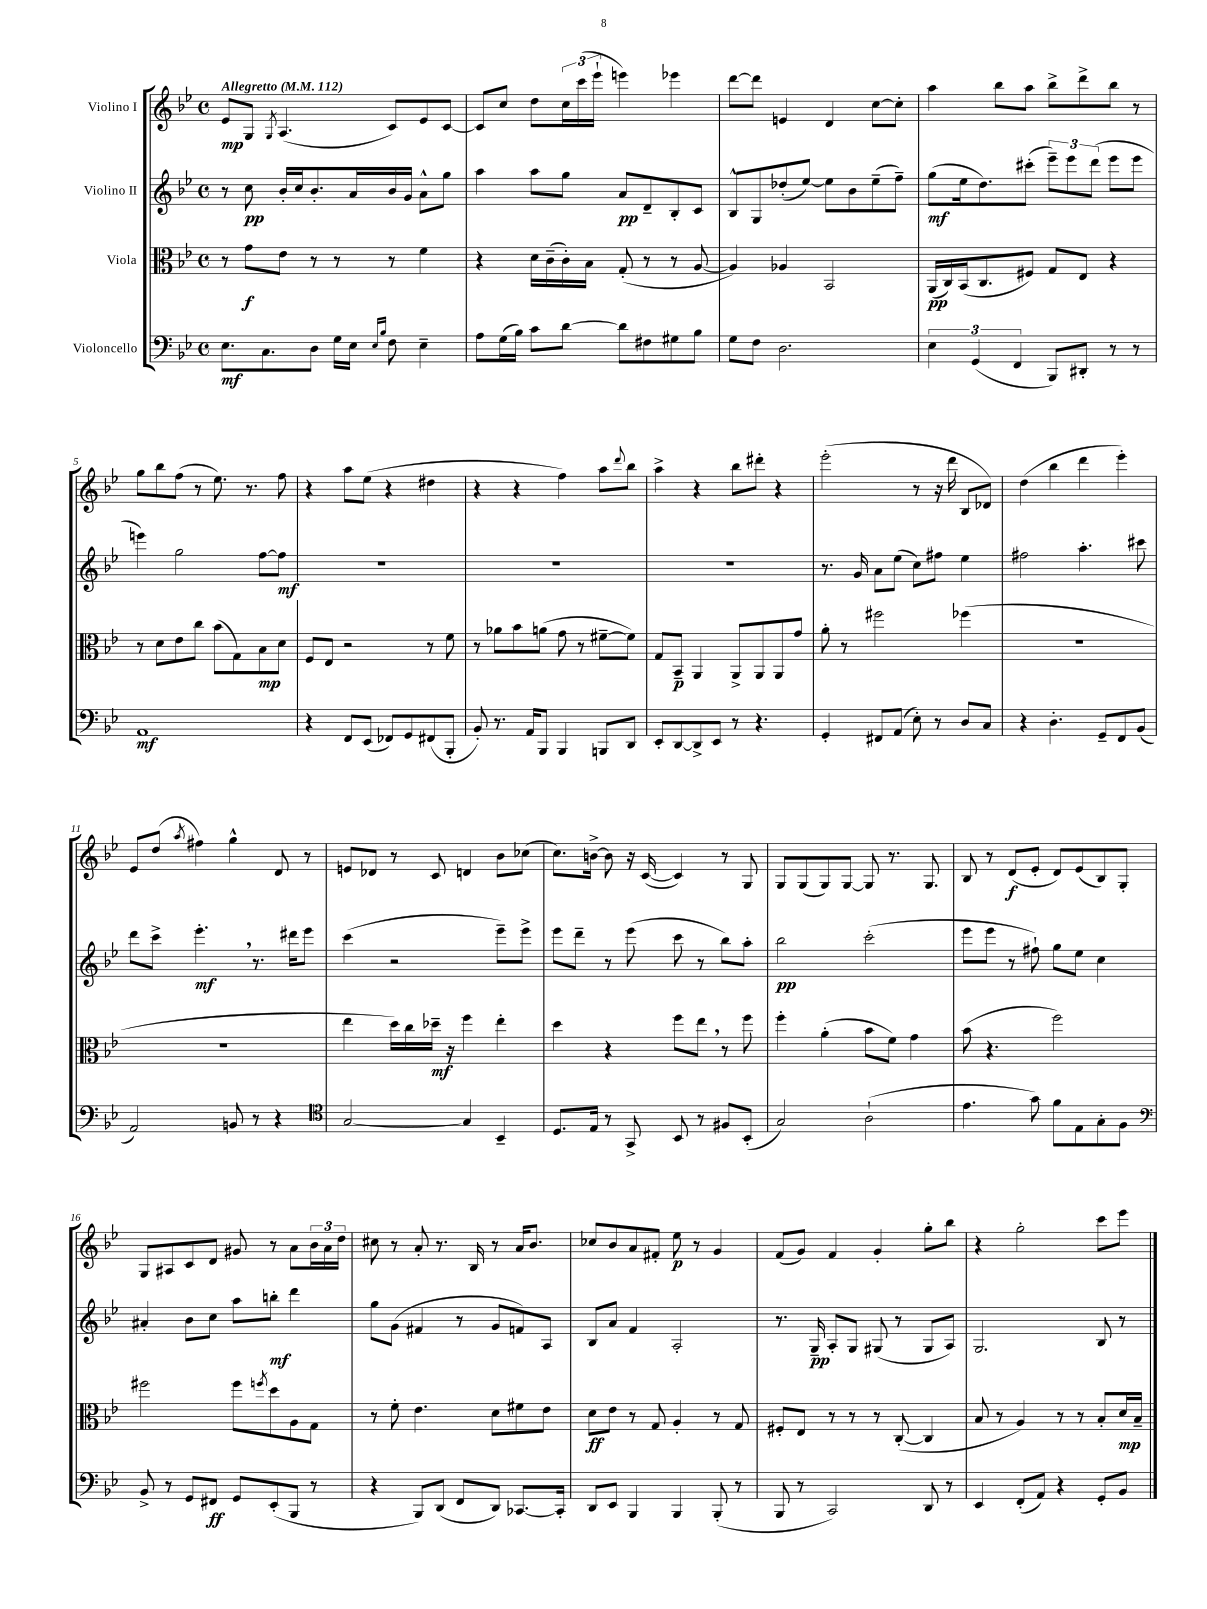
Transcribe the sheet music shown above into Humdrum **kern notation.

**kern	**dynam	**kern	**dynam	**kern	**dynam	**kern	**dynam
*part4	*part4	*part3	*part3	*part2	*part2	*part1	*part1
*staff4	*staff4	*staff3	*staff3	*staff2	*staff2	*staff1	*staff1
*I"Violoncello	*	*I"Viola	*	*I"Violino II	*	*I"Violino I	*
*clefF4	*	*clefC3	*	*clefG2	*	*clefG2	*
*k[b-e-]	*	*k[b-e-]	*	*k[b-e-]	*	*k[b-e-]	*
*M4/4	*	*M4/4	*	*M4/4	*	*M4/4	*
*met(c)	*	*met(c)	*	*met(c)	*	*met(c)	*
*MM112	*	*MM112	*	*MM112	*	*MM112	*
=1	=1	=1	=1	=1	=1	=1	=1
!	!	!	!	!	!	!LO:TX:a:B:t=Allegretto	!
8.E-\L	mf	8r	.	8r	.	8e-/L	mp
.	.	8g\L	f	8cc\	pp	8G/J	.
8.C\	.	.	.	.	.	.	.
.	.	.	.	.	.	8qG/	.
.	.	8e-\J	.	16b-'/LL	.	(4.A/	.
.	.	.	.	16cc/J	.	.	.
8D\J	.	8r	.	8.b-'/	.	.	.
16G\LL	.	8r	.	.	.	.	.
16E-\JJ	.	.	.	16a/L	.	.	.
16qqE-/LL	.	.	.	.	.	.	.
16qqB-/JJ	.	.	.	.	.	.	.
8F\	.	8r	.	16b-/	.	8c/L)	.
.	.	.	.	16g/JJ	.	.	.
4E-~\	.	4f\	.	8a^^\L	.	8e-/	.
.	.	.	.	8gg\J	.	[8c/J	.
=2	=2	=2	=2	=2	=2	=2	=2
8A\L	.	4r	.	4aa\	.	8c/L]	.
(16G\L	.	.	.	.	.	8cc/J	.
16B-\JJ)	.	.	.	.	.	.	.
8c\L	.	16d\LL	.	8aa\L	.	8dd\L	.
.	.	(16c~\	.	.	.	.	.
[8d\J	.	16c'\)	.	8gg\J	.	24cc\L	.
.	.	.	.	.	.	(24ccc\	.
.	.	16B-\JJ	.	.	.	.	.
.	.	.	.	.	.	24eee-`\JJ	.
8d\L]	.	(8G'/	.	8a/L	pp	4eeen\)	.
8F#X\	.	8r	.	8d~/	.	.	.
8G#X\	.	8r	.	8B-'/	.	4eee-X\	.
8B-\J	.	[8A/	.	8c/J	.	.	.
=3	=3	=3	=3	=3	=3	=3	=3
8G\L	.	4A/])	.	8B-^^/L	.	[8ddd\L	.
8F\J	.	.	.	8G/	.	8ddd\J]	.
2.D\	.	4A-X/	.	(8dd-X'/	.	4en/	.
.	.	.	.	[8ee-/J)	.	.	.
.	.	2BB-/	.	8ee-\L]	.	4d/	.
.	.	.	.	8b-\	.	.	.
.	.	.	.	(8ee-~\	.	[8cc\L	.
.	.	.	.	8ff~\J)	.	8cc'\J]	.
=4	=4	=4	=4	=4	=4	=4	=4
6E-\	.	(16AA/LL	pp	(8gg\L	mf	4aa\	.
.	.	16C/)	.	.	.	.	.
.	.	(16BB-/J	.	16ee-\k	.	.	.
(6GG/	.	.	.	.	.	.	.
.	.	8.C/	.	8.dd\)	.	.	.
.	.	.	.	.	.	8bb-\L	.
6FF/	.	.	.	.	.	.	.
.	.	8F#X/J)	.	(8ccc#X'\J	.	8aa\J	.
8BBB-/L)	.	8G/L	.	12eee-~\L)	.	8bb-^\L	.
.	.	.	.	12eee-\	.	.	.
8DD#X'/J	.	8E-/J	.	.	.	8ddd^\	.
.	.	.	.	(12ddd\J	.	.	.
8r	.	4r	.	8eee-\L	.	8bb-\J	.
8r	.	.	.	8eee-\J	.	8r	.
!!LO:LB:g=z
=5	=5	=5	=5	=5	=5	=5	=5
1AA	mf	8r	.	4eeen\)	.	8gg\L	.
.	.	8d\L	.	.	.	8bb-\	.
.	.	8e-\	.	2gg\	.	(8ff\J	.
.	.	8cc\J	.	.	.	8r	.
.	.	(8b-\L	.	.	.	8.ee-\)	.
.	.	8G\)	.	.	.	.	.
.	.	.	.	.	.	8.r	.
.	.	8B-\	mp	[8ff\L	.	.	.
.	.	8d\J	.	8ff\J]	mf	8ff\	.
=6	=6	=6	=6	=6	=6	=6	=6
4r	.	8F/L	.	1r	.	4r	.
.	.	8E-/J	.	.	.	.	.
8FF/L	.	2r	.	.	.	8aa\L	.
(8EE-/J	.	.	.	.	.	(8ee-\J	.
8FF-X/L)	.	.	.	.	.	4r	.
8GG/	.	.	.	.	.	.	.
(8FF#X/	.	8r	.	.	.	4dd#X\	.
8BBB-'/J	.	8f\	.	.	.	.	.
=7	=7	=7	=7	=7	=7	=7	=7
8BB-'/)	.	8r	.	1r	.	4r	.
8.r	.	8a-X\L	.	.	.	.	.
.	.	8b-\	.	.	.	4r	.
16AA/KL	.	.	.	.	.	.	.
8BBB-/J	.	(8an\J	.	.	.	.	.
4BBB-/	.	8g\	.	.	.	4ff\)	.
.	.	8r	.	.	.	.	.
8BBBn/L	.	[8f#X~\L	.	.	.	8aa\L	.
.	.	.	.	.	.	8qqddd/	.
8DD/J	.	8f#\J])	.	.	.	8bb-\J	.
=8	=8	=8	=8	=8	=8	=8	=8
8EE-'/L	.	8G/L	.	1r	.	4aa^\	.
[8DD/	.	8BB-~/J	p	.	.	.	.
8DD^/]	.	4AA/	.	.	.	4r	.
8EE-/J	.	.	.	.	.	.	.
8r	.	8AA^/L	.	.	.	8bb-\L	.
4.r	.	8AA/	.	.	.	8ddd#X'\J	.
.	.	8AA/	.	.	.	4r	.
.	.	8g/J	.	.	.	.	.
=9	=9	=9	=9	=9	=9	=9	=9
4GG'/	.	8a'\	.	8.r	.	(2eee-'\	.
.	.	8r	.	.	.	.	.
.	.	.	.	16g/	.	.	.
8FF#X/L	.	2ff#X\	.	8a\L	.	.	.
(8AA/J	.	.	.	(8ee-\J	.	.	.
8E-'\)	.	.	.	8cc\L)	.	8r	.
8r	.	.	.	8ff#X\J	.	16r	.
.	.	.	.	.	.	16ddd\	.
8D/L	.	(4ff-X\	.	4ee-\	.	8B-/L	.
8C/J	.	.	.	.	.	8d-X/J)	.
=10	=10	=10	=10	=10	=10	=10	=10
4r	.	1r	.	2ff#X\	.	(4dd\	.
4.D'\	.	.	.	.	.	4bb-\	.
.	.	.	.	4.aa'\	.	4ddd\	.
8GG~/L	.	.	.	.	.	.	.
8FF/	.	.	.	.	.	4eee-'\)	.
(8BB-/J	.	.	.	8ccc#X\	.	.	.
!!LO:LB:g=z
=11	=11	=11	=11	=11	=11	=11	=11
2AA/)	.	1r	.	8ddd\L	.	8e-/L	.
.	.	.	.	8ccc^\J	.	(8dd/J	.
.	.	.	.	.	.	8qaa/	.
.	.	.	.	4.eee-',\	mf	4ff#X\)	.
8BBn/	.	.	.	.	.	4gg^^\	.
8r	.	.	.	8.r	.	.	.
4r	.	.	.	.	.	8d/	.
.	.	.	.	16ddd#X\KL	.	.	.
.	.	.	.	8eee-\J	.	8r	.
=12	=12	=12	=12	=12	=12	=12	=12
*clefC4	*	*	*	*	*	*	*
[2G/	.	4ee-\	.	(4ccc\	.	8en/L	.
.	.	.	.	.	.	8d-X/J	.
.	.	16dd\LL)	.	2r	.	8r	.
.	.	16cc\	.	.	.	.	.
.	.	16dd-X~\JJ	mf	.	.	8c/	.
.	.	16r	.	.	.	.	.
4G/]	.	4ff\	.	.	.	4dn/	.
4BB-~/	.	4ee-'\	.	8eee-~\L)	.	8b-\L	.
.	.	.	.	8eee-^\J	.	(8cc-X\J	.
=13	=13	=13	=13	=13	=13	=13	=13
8.D/L	.	4dd\	.	8eee-\L	.	8.cc\L)	.
.	.	.	.	8ddd~\J	.	.	.
16E-/Jk	.	.	.	.	.	[16bn^\Jk	.
8r	.	4r	.	8r	.	8b\]	.
8GG^/	.	.	.	(8eee-\	.	16r	.
.	.	.	.	.	.	([16c/	.
8BB-/	.	8ff\L	.	8ccc\	.	4c/])	.
8r	.	8ee-,\J	.	8r	.	.	.
8F#X/L	.	8r	.	8bb-\L)	.	8r	.
(8BB-'/J	.	8ff\	.	8aa'\J	.	8G/	.
=14	=14	=14	=14	=14	=14	=14	=14
2G/)	.	4ff'\	.	2bb-\	pp	8G/L	.
.	.	.	.	.	.	(8G/	.
.	.	(4a'\	.	.	.	8G/)	.
.	.	.	.	.	.	[8G/J	.
(2A`\	.	8b-\L	.	(2ccc'\	.	8G/]	.
.	.	8f\J)	.	.	.	8.r	.
.	.	4g\	.	.	.	.	.
.	.	.	.	.	.	8.G/	.
=15	=15	=15	=15	=15	=15	=15	=15
4.e-\	.	(8b-\	.	8eee-\L	.	8B-/	.
.	.	4.r	.	8eee-\J	.	8r	.
.	.	.	.	8r	.	(8d/L	f
8g\)	.	.	.	8ff#X`\)	.	8e-'/J	.
8f\L	.	2ff\)	.	8gg\L	.	8d/L)	.
8E-\	.	.	.	8ee-\J	.	(8e-/	.
8G'\	.	.	.	4cc\	.	8B-/)	.
8F\J	.	.	.	.	.	8G'/J	.
!!LO:LB:g=z
=16	=16	=16	=16	=16	=16	=16	=16
*clefF4	*	*	*	*	*	*	*
8BB-^/	.	2ff#X\	.	4a#X'/	.	8G/L	.
8r	.	.	.	.	.	8A#X/	.
8GG/L	.	.	.	8b-\L	.	8c/	.
8FF#X/J	ff	.	.	8cc\J	.	8d/J	.
8GG/L	.	8ff#\L	.	8aa\L	.	8g#X/	.
.	.	8qffn/	.	.	.	.	.
(8EE-'/	.	8dd\	.	8bbn'\J	mf	8r	.
8BBB-/J	.	8A\	.	4ddd\	.	8a\L	.
8r	.	8G\J	.	.	.	24b-\L	.
.	.	.	.	.	.	24a\	.
.	.	.	.	.	.	24dd\JJ	.
=17	=17	=17	=17	=17	=17	=17	=17
4r	.	8r	.	8gg\L	.	8cc#X\	.
.	.	8f'\	.	(8g\J	.	8r	.
8BBB-/L)	.	4.e-\	.	4f#X/	.	8a'/	.
(8DD/J	.	.	.	.	.	8.r	.
8FF/L	.	.	.	8r	.	.	.
.	.	.	.	.	.	16B-/	.
8DD/J)	.	8d\L	.	8g/L	.	8r	.
[8.CC-X/L	.	8f#X\	.	8fn/)	.	16a/KL	.
.	.	.	.	.	.	8.b-/J	.
.	.	8e-\J	.	8A/J	.	.	.
16CC-'/Jk]	.	.	.	.	.	.	.
=18	=18	=18	=18	=18	=18	=18	=18
8DD/L	.	8d\L	ff	8B-/L	.	8cc-X/L	.
8EE-/J	.	8e-\J	.	8a/J	.	8b-/	.
4BBB-/	.	8r	.	4f/	.	8a/	.
.	.	8G/	.	.	.	8f#X'/J	.
4BBB-/	.	4A'/	.	2A'/	.	8ee-\	p
.	.	.	.	.	.	8r	.
(8BBB-'/	.	8r	.	.	.	4g/	.
8r	.	8G/	.	.	.	.	.
=19	=19	=19	=19	=19	=19	=19	=19
8BBB-/	.	8F#X'/L	.	8.r	.	(8f/L	.
8r	.	8E-/J	.	.	.	8g/J)	.
.	.	.	.	16G~/	pp	.	.
2CC/)	.	8r	.	8A'/L	.	4f/	.
.	.	8r	.	8G/J	.	.	.
.	.	8r	.	(8G#X/	.	4g'/	.
.	.	([8C'/	.	8r	.	.	.
8DD/	.	4C/]	.	8G#/L	.	8gg'\L	.
8r	.	.	.	8A/J)	.	8bb-\J	.
=20	=20	=20	=20	=20	=20	=20	=20
4EE-/	.	8B-/	.	2.G/	.	4r	.
.	.	8r	.	.	.	.	.
(8FF'/L	.	4A/)	.	.	.	2gg'\	.
8AA/J)	.	.	.	.	.	.	.
4r	.	8r	.	.	.	.	.
.	.	8r	.	.	.	.	.
8GG'/L	.	8B-'/L	.	8B-/	.	8ccc\L	.
8BB-/J	.	16d/L	mp	8r	.	8eee-\J	.
.	.	16B-~/JJ	.	.	.	.	.
==	==	==	==	==	==	==	==
*-	*-	*-	*-	*-	*-	*-	*-
